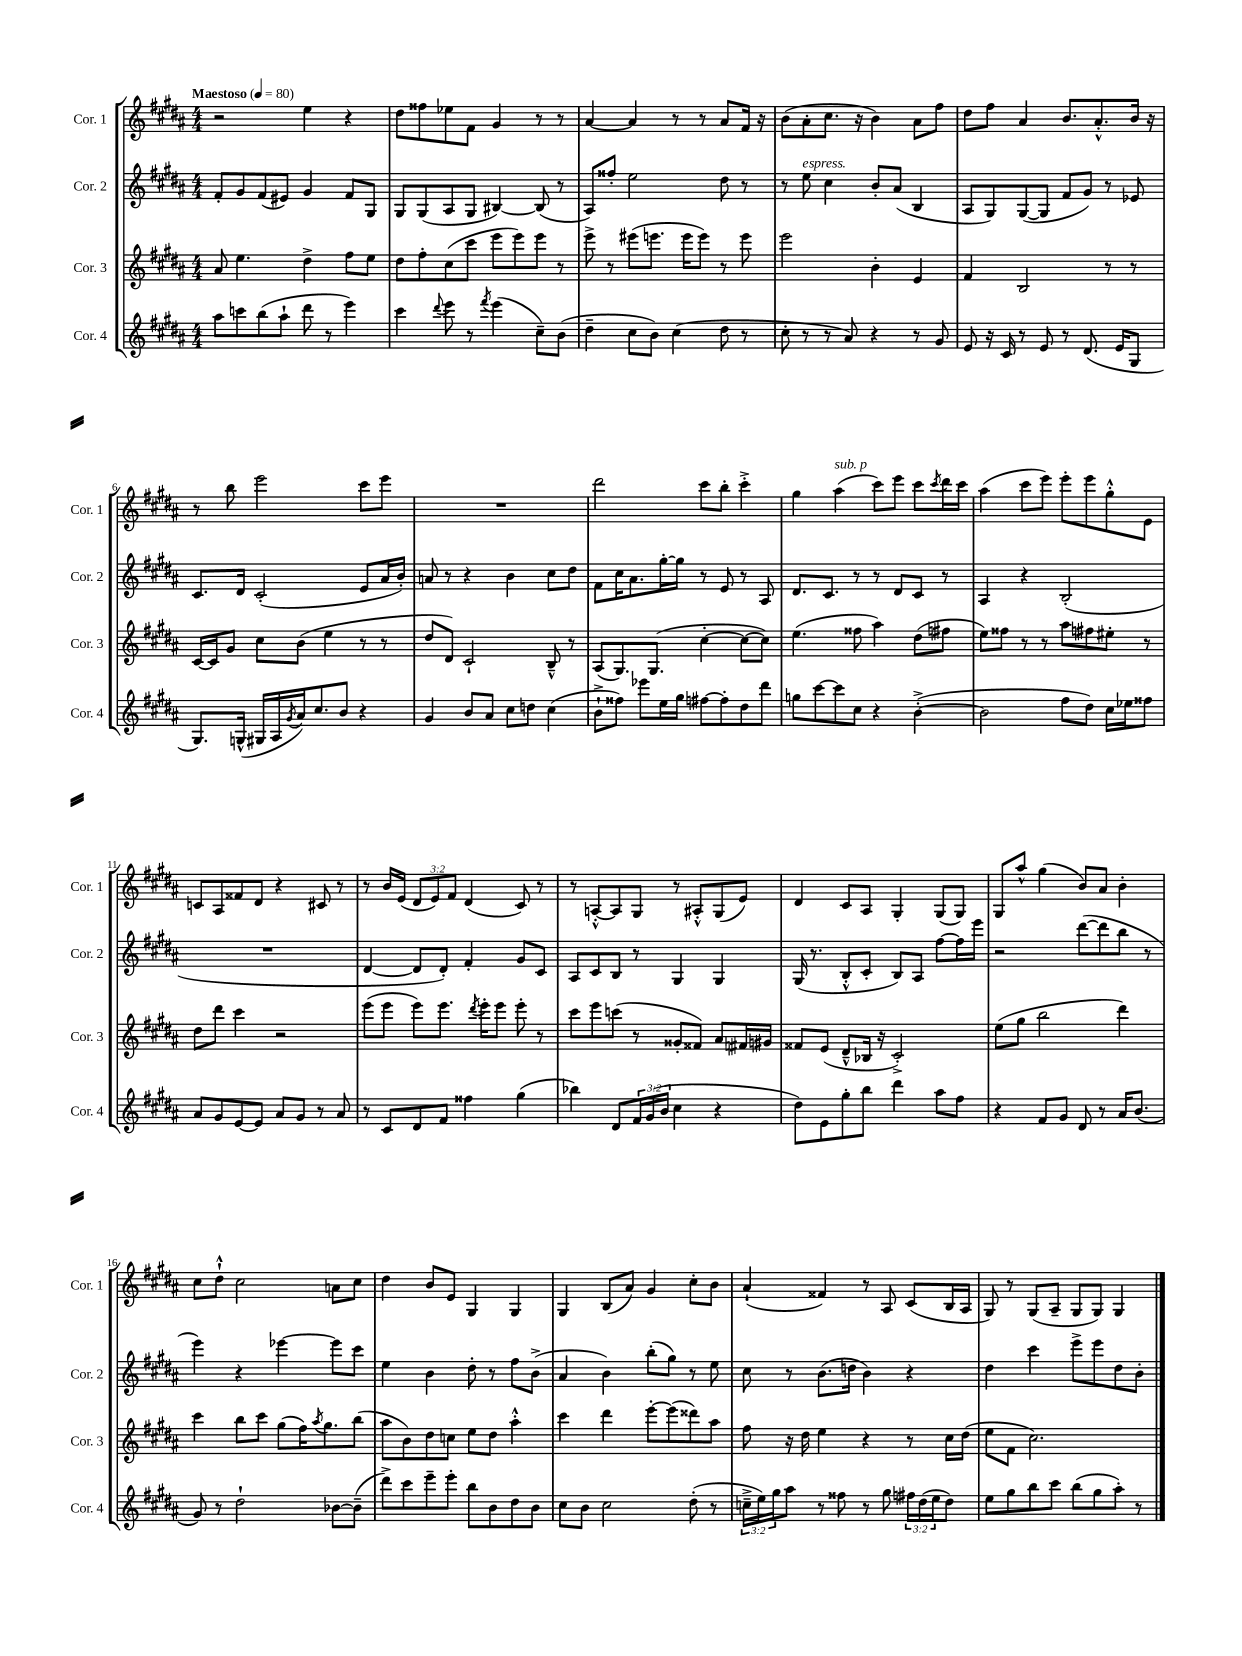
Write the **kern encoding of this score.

**kern	**kern	**kern	**kern
*part4	*part3	*part2	*part1
*staff4	*staff3	*staff2	*staff1
*I"Cor. 4	*I"Cor. 3	*I"Cor. 2	*I"Cor. 1
*I'Cor. 4	*I'Cor. 3	*I'Cor. 2	*I'Cor. 1
*clefG2	*clefG2	*clefG2	*clefG2
*k[f#c#g#d#a#]	*k[f#c#g#d#a#]	*k[f#c#g#d#a#]	*k[f#c#g#d#a#]
*M4/4	*M4/4	*M4/4	*M4/4
*MM80	*MM80	*MM80	*MM80
=1	=1	=1	=1
!	!	!	!LO:TX:a:B:t=Maestoso
8aa#\L	8a#/	8f#'/L	2r
8cccn\	4.ee\	8g#/	.
(8bb\	.	(8f#/	.
8aa#`\J	.	8e#X/J)	.
8ddd#\	4dd#^\	4g#/	4ee\
8r	.	.	.
4eee\)	8ff#\L	8f#/L	4r
.	8ee\J	8G#/J	.
=2	=2	=2	=2
4ccc#\	8dd#\L	8G#/L	8dd#\L
.	8ff#'\	(8G#/	8ff##X\
8qqddd#/	.	.	.
8eee\	(8cc#\	8A#/	8ee-X\
8r	8ccc#\J	8G#/J	8f#\J
8qfff#/	.	.	.
(4eee\	8eee\L	[4B#X/)	4g#/
.	8eee\)	.	.
8cc#~\L)	8eee\J	(8B#/]	8r
(8b\J	8r	8r	8r
=3	=3	=3	=3
4dd#~\	8eee^\	8A#/L)	[4a#/
.	8r	8ff##X'/J	.
8cc#\L	(8eee#X\L	2ee\	4a#/]
8b\J)	8.eeen\J	.	.
(4cc#\	.	.	8r
.	16eee\KL	.	.
.	8eee\J)	.	8r
8dd#\	8r	8dd#\	8a#/L
8r	8eee\	8r	16f#/Jk
.	.	.	16r
=4	=4	=4	=4
8cc#'\	2eee\	8r	(8b\L
!	!	!LO:TX:a:i:t=espress.	!
8r	.	8ee\	8a#'\
8r	.	4cc#\	8.cc#\J
8a#/)	.	.	.
.	.	.	16r
4r	4b'\	8b'/L	4b\)
.	.	(8a#/J	.
8r	4e/	4B/	8a#\L
8g#/	.	.	8ff#\J
=5	=5	=5	=5
8e/	4f#/	8A#/L	8dd#\L
16r	.	8G#/)	8ff#\J
16c#/	.	.	.
8r	2B/	([8G#/	4a#/
8e/	.	8G#/J]	.
8r	.	8f#/L	8.b/L
(8.d#/	.	8g#/J)	.
.	.	.	8.a#'^^/
.	8r	8r	.
16e/KL	.	.	.
8G#/J	8r	8e-X/	16b/Jk
.	.	.	16r
!!LO:LB:g=z
=6	=6	=6	=6
8.G#/L)	[16c#/LL	8.c#/L	8r
.	16c#/J]	.	.
.	8g#/J	.	8bb\
(16Gn^^/Jk	.	16d#/Jk	.
16G#X/LL	8cc#\L	(2c#'/	2eee\
16A#/	.	.	.
8qg#/	.	.	.
16a#/J)	(8b\J	.	.
8.cc#/	.	.	.
.	4ee\	.	.
8b/J	.	.	.
4r	8r	8e/L	8ccc#\L
.	8r	16a#/L	8eee\J
.	.	16b'/JJ)	.
=7	=7	=7	=7
4g#/	8dd#/L	8an/	1r
.	8d#/J)	8r	.
8b/L	2c#`/	4r	.
8a#/J	.	.	.
8cc#\L	.	4b\	.
8ddn\J	.	.	.
(4cc#\	8B~^^/	8cc#\L	.
.	8r	8dd#\J	.
=8	=8	=8	=8
8b`^\L	(8A#/L	8f#\L	2ddd#\
8ff##X\J)	8.G#/)	16cc#\K	.
.	.	8.a#\	.
8eee-X\L	.	.	.
.	(8.G#/J	.	.
16ee\L	.	[16gg#'\L	.
16gg#\JJ	.	16gg#\JJ]	.
[8ff#X\L	[4cc#'\	8r	8ccc#\L
8ff#'\]	.	8e/	8bb'\J
8dd#\	8cc#\L_	8r	4ccc#'^\
8ddd#\J	8cc#\J])	8A#/	.
=9	=9	=9	=9
8ggn\L	(4.ee\	8.d#/L	4gg#\
[8ccc#\	.	.	.
.	.	8.c#/J	.
!	!	!	!LO:TX:a:i:t=sub. p
8ccc#\]	.	.	(4aa#\
8cc#\J	8ff##X\	8r	.
4r	4aa#\)	8r	8ccc#\L)
.	.	8d#/L	8eee\J
([4b'^\	(8dd#\L	8c#/J	8ccc#\L
.	.	.	8qccc#/
.	8ff#X\J	8r	16ddd#\L
.	.	.	16ccc#\JJ
=10	=10	=10	=10
2b\]	8ee\L)	4A#/	(4aa#\
.	8ff##X\J	.	.
.	8r	4r	8ccc#\L
.	8r	.	8eee\J)
8ff#\L	8aa#\L	(2B'/	8eee'\L
8dd#\J)	8ff#X\	.	8eee\
16cc#\LL	8ee#X'\J	.	8gg#'^^\
16ee-X\J	.	.	.
8ff##X\J	8r	.	8e\J
!!LO:LB:g=z
=11	=11	=11	=11
8a#/L	8dd#\L	1r	8cn/L
8g#/	8ddd#\J	.	8A#/
[8e/	4ccc#\	.	8f##X/
8e/J]	.	.	8d#/J
8a#/L	2r	.	4r
8g#/J	.	.	.
8r	.	.	8c#X/
8a#/	.	.	8r
=12	=12	=12	=12
8r	(8eee\L	[4d#/	8r
8c#/L	8eee\J	.	16b/LL
.	.	.	(16e/JJ
8d#/	8eee\L)	8d#/L]	12d#/L
.	.	.	12e/)
8f#/J	8.eee\J	8d#'/J)	.
.	.	.	12f#/J
4ff##X\	.	4f#'/	(4d#/
.	8qddd#/	.	.
.	16eee'\KL	.	.
.	8eee\J	.	.
(4gg#\	8eee'\	8g#/L	8c#/)
.	8r	8c#/J	8r
=13	=13	=13	=13
4bb-X\)	8ccc#\L	8A#/L	8r
.	8eee\	8c#/	[8An'^^/L
8d#/L	(8cccn\J	8B/J	8A/]
24f#/L	8r	8r	8G#/J
(24g#/	.	.	.
24b/JJ	.	.	.
4cc#\	8g##X'/L	4G#/	8r
.	8f##X/J)	.	8A#X'^^/L
4r	8a#/L	4G#/	(8G#/
.	16f#X/L	.	8e/J)
.	16g#X/JJ	.	.
=14	=14	=14	=14
8dd#\L)	8f##X/L	(16G#/	4d#/
.	.	8.r	.
8e\	(8e/J	.	.
8gg#'\	8d#~^^/L	8B'^^/L	8c#/L
8bb\J	16B-X/Jk	8c#'/J	8A#/J
.	16r	.	.
4ddd#\	2c#'^/)	8B/L)	4G#'/
.	.	8A#/J	.
8aa#\L	.	[8ff#\L	(8G#/L
8ff#\J	.	16ff#\L]	8G#/J)
.	.	16eee\JJ	.
=15	=15	=15	=15
4r	(8ee\L	2r	8G#/L
.	8gg#\J	.	8aa#^^/J
8f#/L	2bb\	.	(4gg#\
8g#/J	.	.	.
8d#/	.	([8ddd#\L	8b/L)
8r	.	8ddd#\]	8a#/J
16a#/KL	4ddd#\)	8bb\J	4b'\
(8.b/J	.	.	.
.	.	8r	.
!!LO:LB:g=z
=16	=16	=16	=16
8g#/)	4ccc#\	4eee\)	8cc#\L
8r	.	.	8dd#`^^\J
2dd#`\	8bb\L	4r	2cc#\
.	8ccc#\J	.	.
.	(8gg#\L	[4eee-X\	.
.	16ff#\K)	.	.
.	8qaa#/	.	.
.	8.gg#\	.	.
[8b-X\L	.	8eee-\L]	8an\L
(8b-~\J]	(8bb\J	8ccc#\J	8cc#\J
=17	=17	=17	=17
8ddd#^\L)	8aa#\L	4ee\	4dd#\
8ccc#\	8b\)	.	.
8eee~\	8dd#\	4b\	8b/L
8eee'\J	8ccn\J	.	8e/J
8bb\L	8ee\L	8dd#'\	4G#/
8b\	8dd#\J	8r	.
8dd#\	4aa#'^^\	8ff#\L	4G#/
8b\J	.	(8b^\J	.
=18	=18	=18	=18
8cc#\L	4ccc#\	4a#/	4G#/
8b\J	.	.	.
2cc#\	4ddd#\	4b\)	(8B/L
.	.	.	8a#/J)
.	[8eee'\L	(8bb'\L	4g#/
.	(8eee\]	8gg#\J)	.
(8dd#'\	8ddd##X\)	8r	8cc#'\L
8r	8aa#\J	8ee\	8b\J
=19	=19	=19	=19
24ccn~^\LL	8ff#\	8cc#\	(4a#`/
24ee\)	.	.	.
24gg#\J	.	.	.
8aa#\J	16r	8r	.
.	16dd#\	.	.
8r	4ee\	(8.b\L	4f##X/)
8ff##X\	.	.	.
.	.	16ddn\Jk	.
8r	4r	4b\)	8r
8gg#\	.	.	8A#/
24ff#X\LL	8r	4r	(8c#/L
(24dd#\	.	.	.
24ee\J	.	.	.
8dd#\J)	16cc#\LL	.	16B/L
.	(16dd#\JJ	.	16A#/JJ
=20	=20	=20	=20
8ee\L	8ee\L	4dd#\	8G#/)
8gg#\	8f#\J	.	8r
8bb\	2.cc#\)	4ccc#\	(8G#/L
8ccc#\J	.	.	8A#~/J
(8bb\L	.	8eee^\L	8G#/L
8gg#\	.	8eee\	8G#/J)
8aa#'\J)	.	8dd#\	4G#/
8r	.	8b'\J	.
==	==	==	==
*-	*-	*-	*-
